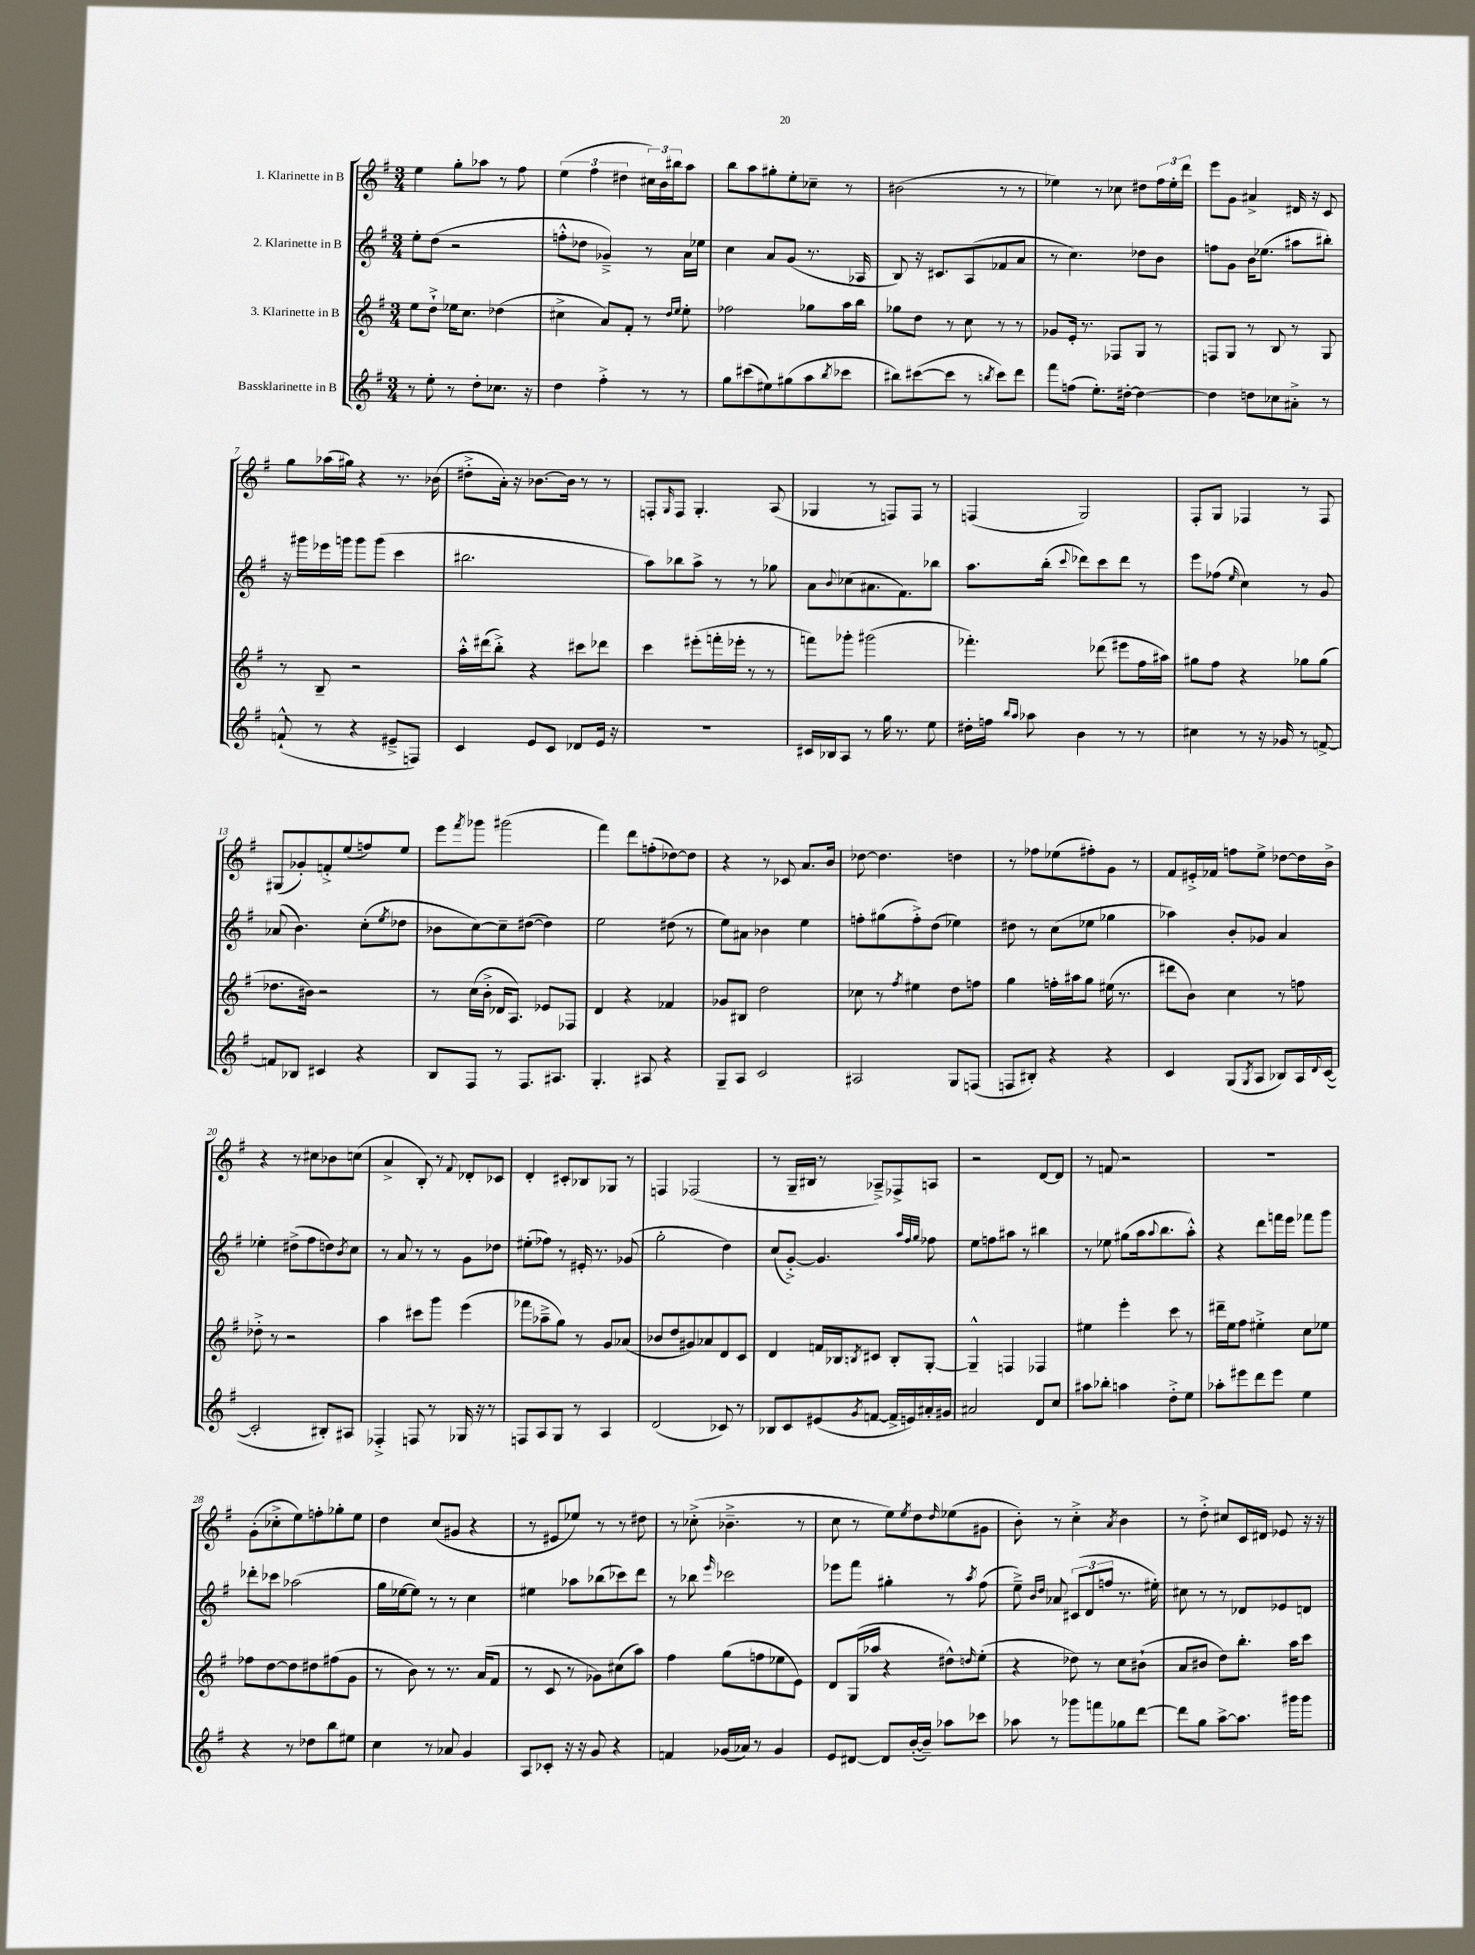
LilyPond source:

<<
\new StaffGroup <<
\new Staff = "s0" \with { instrumentName = "1. Klarinette in B" } {
    \clef treble \key g \major \numericTimeSignature \time 3/4
    e''4 g''8-. aes''8 r8 fis''8 |
    \tuplet 3/2 { e''4( fis''4 dis''4 } \tuplet 3/2 { cis''16) b'16 bis''16 } a''8 |
    b''8 a''8 gis''8-. e''8-. ces''8-- r8 |
    bis'2( r8 r8 |
    ees''4) r8 ces''8 dis''8 \tuplet 3/2 { fis''16 ees''16-. d'''16 } |
    e'''8 g'8 ais'4-> dis'16 r16 c'8 |
    g''8 aes''16( gis''16) r4 r8. bes'16( |
    dis''8-.-> a'16-.) r16 bes'8.~ bes'16 r8 r8 |
    f8-. \grace { g16 } f8 g4.-. a8( |
    ges4 r8 f8) f8 r8 |
    f4( g2) |
    fis8-. g8 fes4 r8 fes8 |
    gis8( ges'8-.) f'8-.-> e''8( f''8) e''8 |
    e'''8 \acciaccatura { fis'''8 } ges'''8 gis'''2( |
    fis'''4) d'''8 f''8-.( des''8~) des''8 |
    r4 r8 ces'8 a'8. b'16 |
    des''8~ des''4. d''4 |
    r8 fes''8 ees''8( fis''8-.) g'8 r8 |
    fis'8 eis'16-.-> fes'16 f''8 e''8-> des''8~ des''16 b'16-> |
    r4 r8 cis''8 bes'8 c''8( |
    a'4-> b8-.) r8 \appoggiatura { fis'8 } des'8-. ces'8 |
    d'4-. cis'8-. bes8 ges8 r8 |
    f4 fes2( |
    r8 g16-- bis16 r8 aes8--->) fes8-> a8 |
    r2 d'8~ d'8 |
    r8 f'8 r2 |
    R2. |
    g'8-.( ces''8-.-> e''8) f''8-. ges''8-. e''8 |
    d''4 c''8( gis'8 r4 |
    r8 eis'8 ees''8) r8 r8 dis''8 |
    r8 ces''8-.->( bes'4.---> r8 |
    c''8 r8 e''8) \acciaccatura { e''8 } d''8 \grace { d''16 } ees''8( gis'8 |
    b'8-.) r8 c''4-.-> \acciaccatura { a'8 } b'4 |
    r8 d''8-.-> cis''8 c'16 dis'16 ees'8 r16 r16 \bar "|." |
}
\new Staff = "s1" \with { instrumentName = "2. Klarinette in B" } {
    \clef treble \key g \major \numericTimeSignature \time 3/4
    e''8-. d''8( r2 |
    f''8-.-^ des''8 ges'4--->) r8 a'16 ees''16 |
    c''4 a'8 g'8( r8. aes16 |
    b8) r16 cis'8. a8( fes'8 a'8 |
    r8 c''4.) des''8 b'8 |
    f''8 g'8 b'16 ees''8.( ais''8 bis''8-.) |
    r16 gis'''16 ees'''16 g'''16 g'''8 g'''8( c'''4 |
    bis''2. |
    a''8) bes''8 a''8-> r8 r8 ges''8 |
    a'8 \appoggiatura { b'8 } ces''8( ais'8. fis'8.) bes''8 |
    a''8. b''16-.( \appoggiatura { c'''8 } des'''8) c'''8 des'''8 r8 |
    e'''8 fes''8( \grace { e''16 } c''4) r8 g'8 |
    aes'8( b'4.) c''8-.( \acciaccatura { e''8 } des''8 |
    bes'8 c''8~) c''8-- dis''8~( dis''4) |
    e''2 dis''8( r8 |
    e''8) ais'8 bes'4 e''4 |
    f''8-. gis''8( f''8-.->) d''8( ees''4) |
    dis''8 r8 c''8( ees''8 ges''4 |
    aes''4) b'8-. ges'8 a'4 |
    ees''4-. dis''8->( fis''8 d''8) \acciaccatura { b'8 } c''8 |
    r8 a'8 r8 r8 g'8 des''8 |
    eis''8-.( fes''8) r8 eis'16-. r8. ges'8( |
    g''2-. d''4) |
    c''8( g'8~-.->) g'4. \grace { a''32 fis''32 g''32 } fes''8 |
    e''8 f''8 ais''8 r8 bis''4 |
    r8 ees''8 gis''8( a''16 \appoggiatura { a''8 } b''8. a''8-.-^) |
    r4 d'''8 f'''16 e'''16 fes'''8 g'''8 |
    des'''8-. ces'''8 aes''2( |
    g''16 ees''16~ ees''8) r8 r8 c''4 |
    eis''4 aes''8 bes''8( ces'''8) d'''8 |
    r8 bes''8 \grace { e'''16 } ces'''2 |
    ees'''8 fis'''8 gis''4-. r8 \acciaccatura { a''8 } fis''8( |
    e''8--->) \grace { b'16 d''16 } aes'8 \tuplet 3/2 { cis'8( d'8 f''8 } r8. eis''16-.) |
    cis''8 r8 r8 des'8 ees'8 d'8 \bar "|." |
}
\new Staff = "s2" \with { instrumentName = "3. Klarinette in B" } {
    \clef treble \key g \major \numericTimeSignature \time 3/4
    e''8 d''8-!-> ees''16 c''8. des''4( |
    cis''4-> a'8) fis'8-. r8 \grace { d''16 e''16 } e''8-. |
    fes''2 ges''8 a''16 b''16 |
    ges''8 d''8 r8 c''8 r8 r8 |
    ges'8 e'16-. r8. fes8 g8 r8 |
    f8 g8 r8 b8 r8 g8 |
    r8 b8-- r2 |
    a''16-.-^ dis'''16( b''8-.->) r4 cis'''8 des'''8 |
    c'''4 eis'''8-.( f'''16-. ees'''16-. r8 r8 |
    f'''8) ges'''8-. gis'''2( |
    fes'''4.-.) des'''8( eis'''8 fis''16 ais''16) |
    gis''8 fis''8 r4 ges''8 ges''8( |
    des''8. bis'16) r2 |
    r8 c''16( b'16-.-> des'16 a8.) ees'8 fes8 |
    d'4 r4 fes'4 |
    ges'8 bis8 d''2 |
    ces''8 r8 \acciaccatura { fis''8 } eis''4 d''8 f''8 |
    g''4 f''16-. ais''16 g''8 eis''16( r8. |
    dis'''8 b'8) c''4 r8 f''8 |
    des''8-.-> r8 r2 |
    a''4 cis'''8 g'''8 e'''4( |
    fes'''8 aes''8---> g''8) r8 g'8 aes'8( |
    bes'8 d''8 gis'8) aes'8 d'8 c'8 |
    d'4 f'16 bes16 \acciaccatura { b8 } cis'8 b8-. g8~-. |
    g4---^ f4 fes4 |
    eis''4 e'''4-. c'''8 r8 |
    dis'''16-- e''16 fis''8 eis''4-.-> c''8 ees''8 |
    fes''8 d''8~ d''8 dis''8 fis''8( g'8 |
    r8 b'8) r8 r8. a'16( fis'8 |
    r8 c'8 r8 ges'8) cis''8( a''8) |
    fis''4 g''8( f''8 ees''8 e'8) |
    d'8 g16( aes''16 r4 dis''8-^) \grace { d''16 } e''8-.( |
    r4 des''8) r8 c''8 bis'8-!( |
    a'8 bis'8 d''8) b''8.-. a''16 c'''8 \bar "|." |
}
\new Staff = "s3" \with { instrumentName = "Bassklarinette in B" } {
    \clef treble \key g \major \numericTimeSignature \time 3/4
    r8 e''8-. r8 d''8-. ces''8. r16 |
    d''4 fis''4-.-> r8 r8 |
    g''8 cis'''8( eis''8) gis''8( a''8 \acciaccatura { b''8 } ces'''8 |
    bis''8) cis'''8~( cis'''8 r8 \acciaccatura { b''8 } cis'''8) d'''8 |
    fis'''8 f''8( e''8.-.) dis''16~-. dis''4~ |
    dis''4 d''8 ces''8 ais'8-.-> r8 |
    f'8-!-^( r8 r4 eis'8---> f8) |
    c'4 e'8 c'8 des'8 e'16 r16 |
    R2. |
    cis'16 bes16 a8 r8 g''16 r8. e''8 |
    dis''16-. f''16 \grace { b''16 a''16 } aes''8 b'4 r8 r8 |
    cis''4 r8 r16 ges'16 r8 f'8~-> |
    f'8 bes8 cis'4 r4 |
    b8 fis8 r8 fis8. ais8. |
    g4.-. ais8 r4 |
    g8-- a8 c'2 |
    ais2 g8 f8( |
    f8 bis8-.) r4 r4 |
    c'4 g8( \acciaccatura { g8 } a8 bes8) a16 \appoggiatura { d'8 } c'16~( |
    c'2-. bis8-.) ais8 |
    fes4-.-> f8 r8 ges16 r16 r8 |
    f8 a8 g8 r8 a4 |
    d'2( ces'8) r8 |
    bes8 c'8 eis'8( \acciaccatura { g'8 } f'8~ f'16-> e'16) ais'16-. gis'16 |
    ais'2 d'8 c''8 |
    ais''8 bes''8-. a''4 d''8-.-> e''8 |
    aes''8-. eis'''8 d'''8 eis'''8 e''4 |
    r4 r8 des''8 b''8 eis''8 |
    c''4 r8 aes'8 g'4 |
    a8 ces'8-. r16 r16 g'8 r4 |
    f'4 ges'16( aes'16) r8 ges'4 |
    e'8 dis'8~ dis'8 b'16~-.( b'16--) aes''8 ces'''8 |
    aes''8 r8 ges'''8 f'''8 ges''8 d'''8~ |
    d'''8 g''8 a''8~-> a''8. gis'''16 gis'''8 \bar "|." |
}
>>
>>
